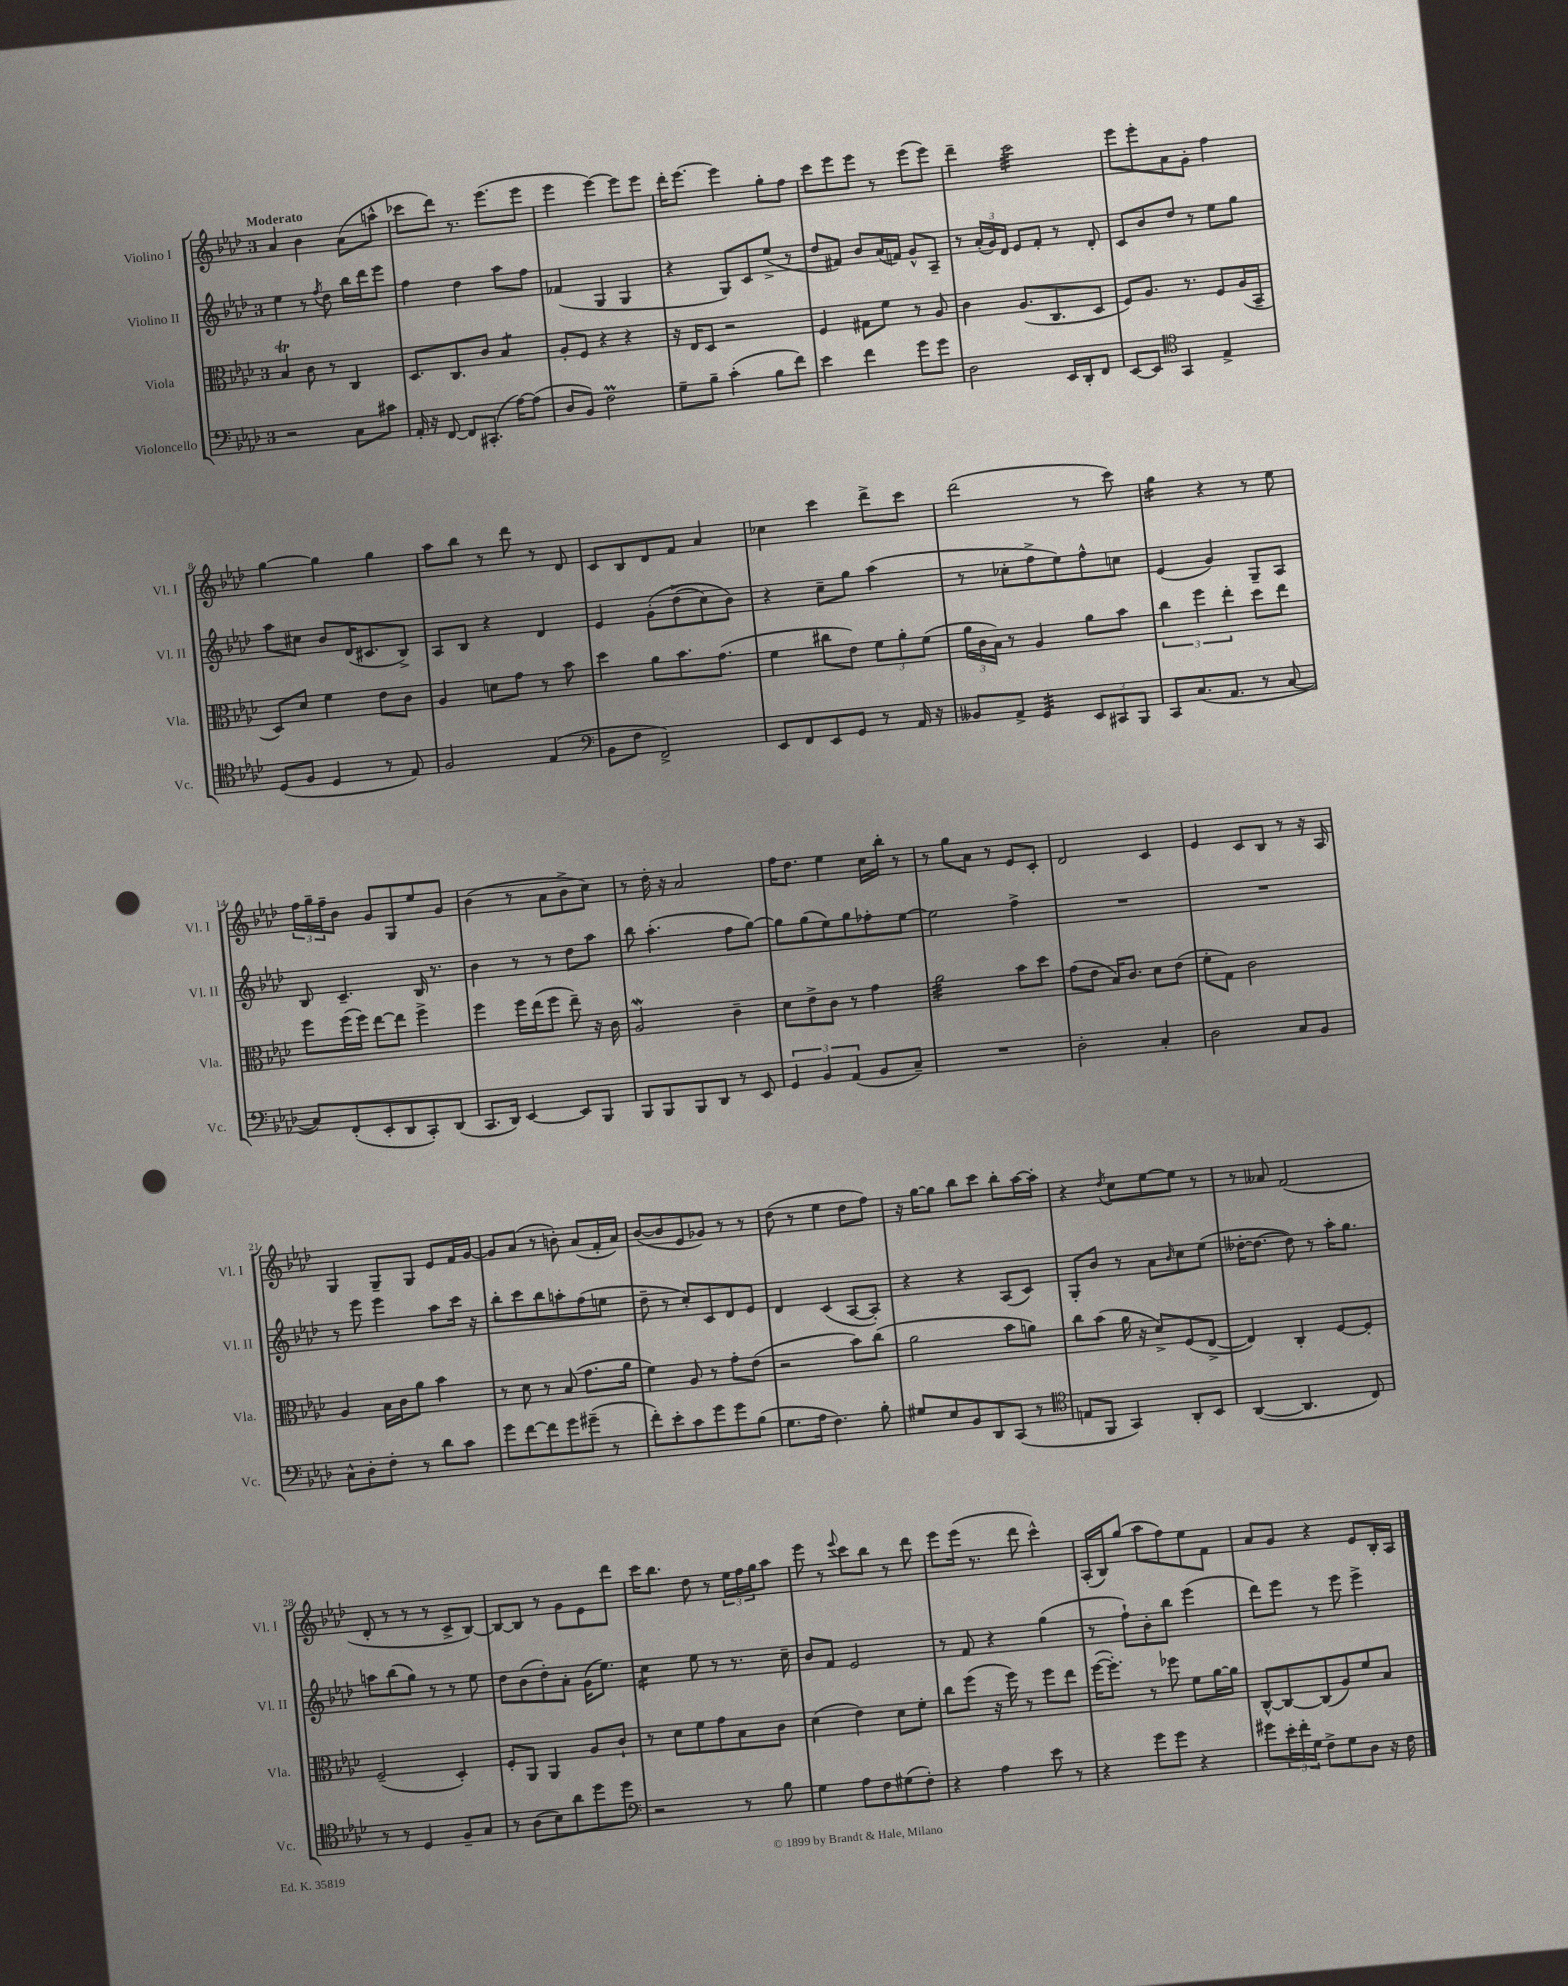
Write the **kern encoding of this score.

**kern	**kern	**kern	**kern
*staff4	*staff3	*staff2	*staff1
*clefF4	*clefC3	*clefG2	*clefG2
*k[b-e-a-d-]	*k[b-e-a-d-]	*k[b-e-a-d-]	*k[b-e-a-d-]
*M3/4	*M3/4	*M3/4	*M3/4
2r	4B-	4ee-	4a-
.	8c	8r	4b-
.	.	8qff	.
.	8r	8dd-	.
8C	4C	16bb-	(8a-
.	.	16ddd-	.
8c#	.	8eee-	8aa^^
=	=	=	=
16AA-'	8.D-	4ff	8ccc-
16r	.	.	.
[8FF	.	.	8ddd-)
.	8.C	.	.
8FF]	.	4dd-	8.r
(8.CC#'	8c	.	.
.	.	.	(8.eee-
.	4B-	8aa-	.
[16A-)	.	.	.
(8A-]	.	8ff	8eee-
=	=	=	=
8D-	8A-'	(4f-	4eee-
8BB-)	8F	.	.
2F	4r	4G	[4eee-)
.	4r	4G	8eee-]
.	.	.	8eee-
=	=	=	=
8G~	16r	4r	16ddd-'
.	16E-	.	[8.eee-
8B-~	8D-	.	.
(4c'	2r	8G)	4eee-]
.	.	8c	.
8B-	.	(8ee-^	8gg'
8f)	.	8r	8ff
=	=	=	=
4e-	4F	8dd-	8ccc
.	.	8f#)	8eee-
4f	8G#	8b-	8eee-
.	8f	(16a-	8r
.	.	16f)	.
8g	8r	8g^^	(8eee-
8g	8A-	8A-~	8eee-)
=	=	=	=
2D-	4c	8r	4ddd-~
.	.	(24a-'	.
.	.	24g)	.
.	.	24d-	.
.	(8.A-	8e-	2ccc
.	.	8f'	.
.	8.C	.	.
16EE-	.	8r	.
16DD-'	.	.	.
8FF	8D-	8d-'	.
=	=	=	=
[8EE-	8F)	8c	8eee-
8EE-]	8.A-	8b-	8eee-'
*clefC4	*	*	*
4GG	.	8dd-	8a-
.	8.r	.	.
.	.	8r	8g'
4E-^	8F	8ee-	4ff
.	(16A-	8gg	.
.	16BB-~	.	.
=	=	=	=
(8D-	8D-)	8aa-	[4gg
8F	8d-	8cc#	.
4D-	4f	8b-	4gg]
.	.	(16d-	.
.	.	8.c#	.
8r	8e-	.	4gg
8E-)	8c	8B-^)	.
=	=	=	=
2F	4A-	8A-	8aa-
.	.	8B-	8bb-
.	8d	4r	8r
.	8g	.	8ddd-
(4E-	8r	4d-	8r
.	8b-	.	8d-
=	=	=	=
*clefF4	*	*	*
8BB-	4dd-	4e-	8c
8F	.	.	8B-
2FF^)	8a-	&(8g'	8d-
.	8.b-	(8dd-^	8f
.	.	8cc)	4a-
.	(8.g	.	.
.	.	8b-&)	.
=	=	=	=
8EE-	4f	4r	4cc-
8FF	.	.	.
8EE-	8cc#	8cc~	4ccc
8GG	8e-)	8gg	.
8r	12f	(4aa-	8ddd-^
.	12a-'	.	.
16AA-	.	.	8ccc
.	(12f	.	.
16r	.	.	.
=	=	=	=
8BB--	24a-	8r	(2ddd-
.	24c	.	.
.	24B-)	.	.
8AA-^	8r	8cc-'	.
4GG	4A-	8ff^	.
.	.	8ee-)	.
12EE-	8a-	8ff^^	8r
12CC#	.	.	.
.	8b-	8cc	8ccc)
12BBB-	.	.	.
=	=	=	=
8CC	6cc	(4e-	4gg
(8.C	.	.	.
.	6ff	.	.
.	.	4g)	4r
8.AA-	.	.	.
.	6ee-'	.	.
8r	8dd-	8G~	8r
[8C	8ee-	8A-	8ee-
=	=	=	=
8C])	8ff	8B-	24ff
.	.	.	24gg~
.	.	.	24ff~
(8FF'	(16ff	4.c~	8b-
.	16ff)	.	.
8EE-'	[8ee-	.	8g
8DD-	8ee-]	.	8G
8CC')	4ff^	16B-	8ee-
.	.	8.r	.
(8DD-	.	.	8g
=	=	=	=
8.CC	4ff	4b-	(4b-
16DD-)	.	.	.
[4EE-	16ff	8r	8r
.	(16ee-	.	.
.	8ff	8r	8a-
8EE-]	8ee-~)	8dd-	8b-^
8BBB-	16r	8aa-	8cc)
.	16c	.	.
=	=	=	=
8BBB-	2A-	8bb-	8r
8BBB-	.	(4.aa-'	16dd-'
.	.	.	16r
8BBB-	.	.	2a-
8DD-	.	.	.
8r	4c~	8ff	.
8EE-	.	[8gg)	.
=	=	=	=
6GG	8d-	8gg]	16ff
.	.	.	8.dd-
.	8e-^	(8gg	.
6BB-	.	.	.
.	8c	8ee-)	4ee-
(6AA-	.	.	.
.	8r	8gg	.
8BB-	4g	8ff-'	16cc
.	.	.	16bb-'
8C~)	.	[8ee-	8r
=	=	=	=
2.r	2a-	2ee-]	8r
.	.	.	8gg
.	.	.	8a-
.	.	.	8r
.	8b-	4ff^	8e-
.	8dd-	.	8c'
=	=	=	=
2D-'	(8g	2.r	2d-
.	8e-	.	.
.	16B-)	.	.
.	8.c	.	.
4C'	8d-	.	4c
.	(8e-	.	.
=	=	=	=
2D-	8f'	2.r	4e-
.	8G)	.	.
.	2c	.	8c
.	.	.	8B-
8C	.	.	8r
8BB-	.	.	16r
.	.	.	16A-
=	=	=	=
8C^^	4A-	8r	4G
8D-'	.	8eee-	.
8F'	16B-	4eee-	8G~
.	16c	.	.
8r	8a-	.	8G
8d-	4b-	8aa-	8e-
8c	.	16ccc	16f
.	.	16r	[16g
=	=	=	=
8g	8r	8bb-'	8g]
[8f	8d-	8ccc	(8a-
8f]	8r	8bb-	8r
8g	(8B-	8aa'	8b')
(8g#~	8.g	(8ff	(8a-
8r	.	8ee	16f'
.	16a-	.	16a-)
=	=	=	=
8f')	4f)	8dd-~	([8b-
8e-'	.	8r	8b-]
8c	8A-	8cc')	8e-
8g	8r	8c	8g-)
8g	8g'	8d-	8r
(8B-	(8e-	8e-	8r
=	=	=	=
8.G	2r	4d-	(8dd-
.	.	.	8r
16A-	.	.	.
4.F)	.	(4c	4ee-
.	8b-)	[8A-	8dd-
8B-'	(8cc	8A-'])	8ff)
=	=	=	=
8G#	2a-	4r	16r
.	.	.	[16gg
8E-	.	.	8gg]
8BB-	.	4r	8bb-
8DD-	.	.	8ccc
(8CC	8b-	(8A-	8bb-'
8r	8a)	8c)	[16aa-
.	.	.	16aa-']
=	=	=	=
*clefC4	*	*	*
8E	8cc	8G'	4r
8FF	(8b-	8b-	.
.	.	.	8qdd-
4GG)	16a-	8r	8cc
.	16r	.	.
.	8d-^)	8a-	[8ee-
.	.	16qqb-	.
8AA-'	(8F	8cc	8ee-]
8BB-	[8E-^	(8ee-	8r
=	=	=	=
([4AA-	4E-])	[16dd--'	8r
.	.	8.dd--_	.
.	.	.	8a--
4.AA-]	4C'	8dd--])	(2f
.	.	8r	.
.	[8F	16aa-'	.
.	.	8.gg	.
8C)	8F']	.	.
=	=	=	=
8r	(2F~	8aa	8d-'
8r	.	(8bb-	8r
4D-	.	8gg)	8r
.	.	8r	8r
8F~	4D-')	8r	8c^
8G	.	8ee-	[8B-)
=	=	=	=
8r	8F'	8dd-	8B-_
(8A-	8AA-	(8b-	8B-]
8B-)	4AA-	8dd-')	8r
8a-	.	8a-'	8g
8dd-	8A-	(16g	8e-
.	.	8.ee-)	.
8dd-	8c`	.	8ddd-
=	=	=	=
*clefF4	*	*	*
2r	8r	4cc	16ccc
.	.	.	8.bb-
.	8d-	.	.
.	8f	8ee-	8dd-
.	8g	8r	8r
8r	8B-	8.r	24ee-
.	.	.	24ff
.	.	.	24gg
8B-	8c	.	8aa-
.	.	16cc~	.
=	=	=	=
4G	(4d-	8b-	8eee-
.	.	8f	8r
.	.	.	8qqeee-
8A-	4e-)	2e-	8ccc
8F	.	.	8bb-
(8G#	8d-	.	8r
8F')	8f'	.	8ddd-
=	=	=	=
4r	8cc	8r	8eee-
.	(8ff	8f	(16eee-
.	.	.	8.r
4A-	16r	4r	.
.	16ff)	.	.
.	8r	.	8ddd-
8e-	8ff	(4gg	4ccc^^)
8r	8ee-	.	.
=	=	=	=
4r	([16ff	8r	(16A-'
.	8.ff'])	.	16B-)
.	.	8ff`)	(8gg
8g	8r	8b-'	8aa-
8g	8ff-	8bb-	8ff)
4r	8f	(4eee-	8ee-
.	[16a-	.	8f
.	16a-]	.	.
=	=	=	=
8g#	[8C^^	8ddd-)	8a-
24e-'	8C_	8eee-	8g
24f'	.	.	.
24G	.	.	.
8F^	(8C]	8r	4r
8G	8A-)	8eee-	.
8D-	8f	4eee-^	8e-
16r	8B-	.	16B-'
16F	.	.	16A-
==	==	==	==
*-	*-	*-	*-
